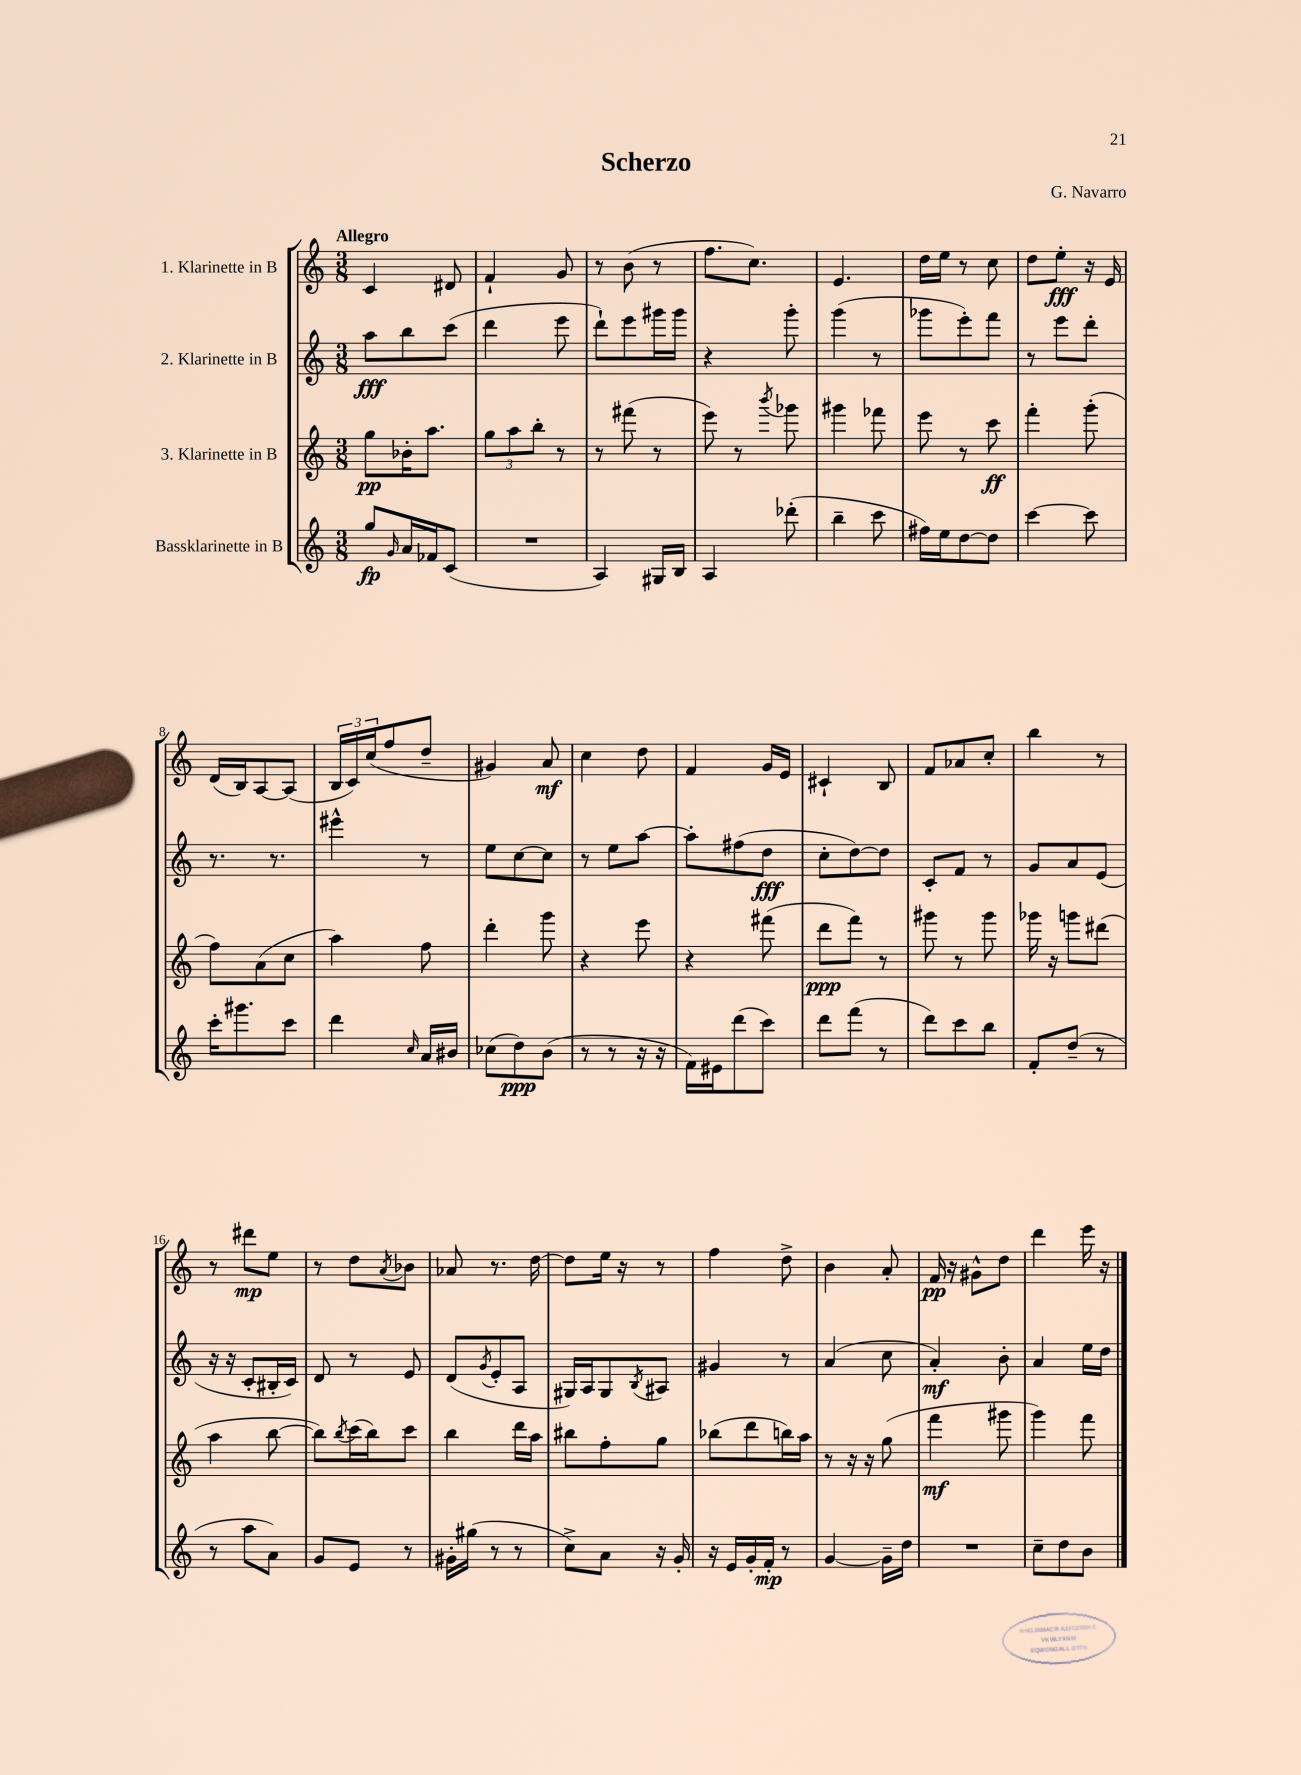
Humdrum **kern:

**kern	**kern	**kern	**kern
*staff4	*staff3	*staff2	*staff1
*clefG2	*clefG2	*clefG2	*clefG2
*k[]	*k[]	*k[]	*k[]
*M3/8	*M3/8	*M3/8	*M3/8
8gg	8gg	8aa	4c
16qqg	.	.	.
16a	16b-'	8bb	.
16f-	8.aa	.	.
(8c	.	(8ccc	8d#
=	=	=	=
4.r	12gg	4ddd	4f`
.	12aa	.	.
.	12bb'	.	.
.	8r	8eee	8g
=	=	=	=
4A)	8r	8ddd`)	8r
.	(8fff#	8eee	(8b
16G#	8r	16ggg#	8r
16B	.	16ggg#	.
=	=	=	=
4A	8eee)	4r	8.ff
.	8r	.	.
.	.	.	8.cc)
.	8qbbb	.	.
(8ddd-'	8ggg-	8ggg'	.
=	=	=	=
4bb~	4ggg#	(4ggg	4.e
8ccc	8fff-	8r	.
=	=	=	=
16ff#)	8eee	8ggg-	16dd
16ee	.	.	16ee
[8dd	8r	8eee')	8r
8dd]	8ccc	8fff	8cc
=	=	=	=
[4ccc	4fff'	8r	8dd
.	.	8eee	8ee'
8ccc]	(8ggg'	8ddd'	16r
.	.	.	16e
=	=	=	=
16ccc'	8ff)	8.r	(16d
8.ggg#	.	.	16B)
.	(8a	.	[8A
.	.	8.r	.
8ccc	8cc	.	(8A]
=	=	=	=
4ddd	4aa)	4eee#^^	24B
.	.	.	24c)
.	.	.	(24cc
.	.	.	8ff
16qqcc	.	.	.
16a	8ff	8r	8dd~
16b#	.	.	.
=	=	=	=
(8cc-	4ddd'	8ee	4g#)
8dd)	.	[8cc	.
(8b	8ggg	8cc]	8a
=	=	=	=
8r	4r	8r	4cc
8r	.	8ee	.
16r	8eee	[8aa	8dd
16r	.	.	.
=	=	=	=
16f)	4r	8aa']	4f
16e#	.	.	.
(8ddd	.	(8ff#	.
8ccc)	(8fff#	8dd	16g
.	.	.	16e
=	=	=	=
8ddd	8ddd	8cc'	4c#`
(8fff	8fff)	[8dd)	.
8r	8r	8dd]	8B
=	=	=	=
8ddd)	8ggg#	8c'	8f
8ccc	8r	8f	8a-
8bb	8ggg#	8r	8cc'
=	=	=	=
8f'	16ggg-	8g	4bb
.	16r	.	.
(8dd~	8ggg	8a	.
8r	(8ddd#	(8e	8r
=	=	=	=
8r	4aa	16r	8r
.	.	16r	.
8aa	.	8c'	8ddd#
8a)	[8bb	16B#'	8ee
.	.	16c)	.
=	=	=	=
8g	8bb])	8d	8r
.	8qbb	.	.
8e	(16ccc	8r	8dd
.	16bb)	.	.
.	.	.	8qa
8r	8ccc	8e	8b-
=	=	=	=
16g#'	4bb	(8d	8a-
(16gg#	.	.	.
.	.	8qg	.
8r	.	8e'	8.r
8r	16ddd	8A	.
.	16aa	.	[16dd
=	=	=	=
8cc^)	8bb#	16G#)	8dd]
.	.	16A	.
8a	8ff'	8G#	16ee
.	.	.	16r
.	.	8qB	.
16r	8gg	8A#	8r
16g'	.	.	.
=	=	=	=
16r	(8bb-	4g#	4ff
16e	.	.	.
16g'	8ddd	.	.
16f'	.	.	.
8r	16bb)	8r	8dd^
.	16aa	.	.
=	=	=	=
[4g	8r	(4a	4b
.	16r	.	.
.	16r	.	.
16g~]	(8gg	8cc	8a'
16dd	.	.	.
=	=	=	=
4.r	4fff	4a')	16f
.	.	.	16r
.	.	.	8g#^^
.	8ggg#	8b'	8dd
=	=	=	=
8cc~	4ggg)	4a	4ddd
8dd	.	.	.
8b	8fff	16ee	16eee
.	.	16dd	16r
==	==	==	==
*-	*-	*-	*-
